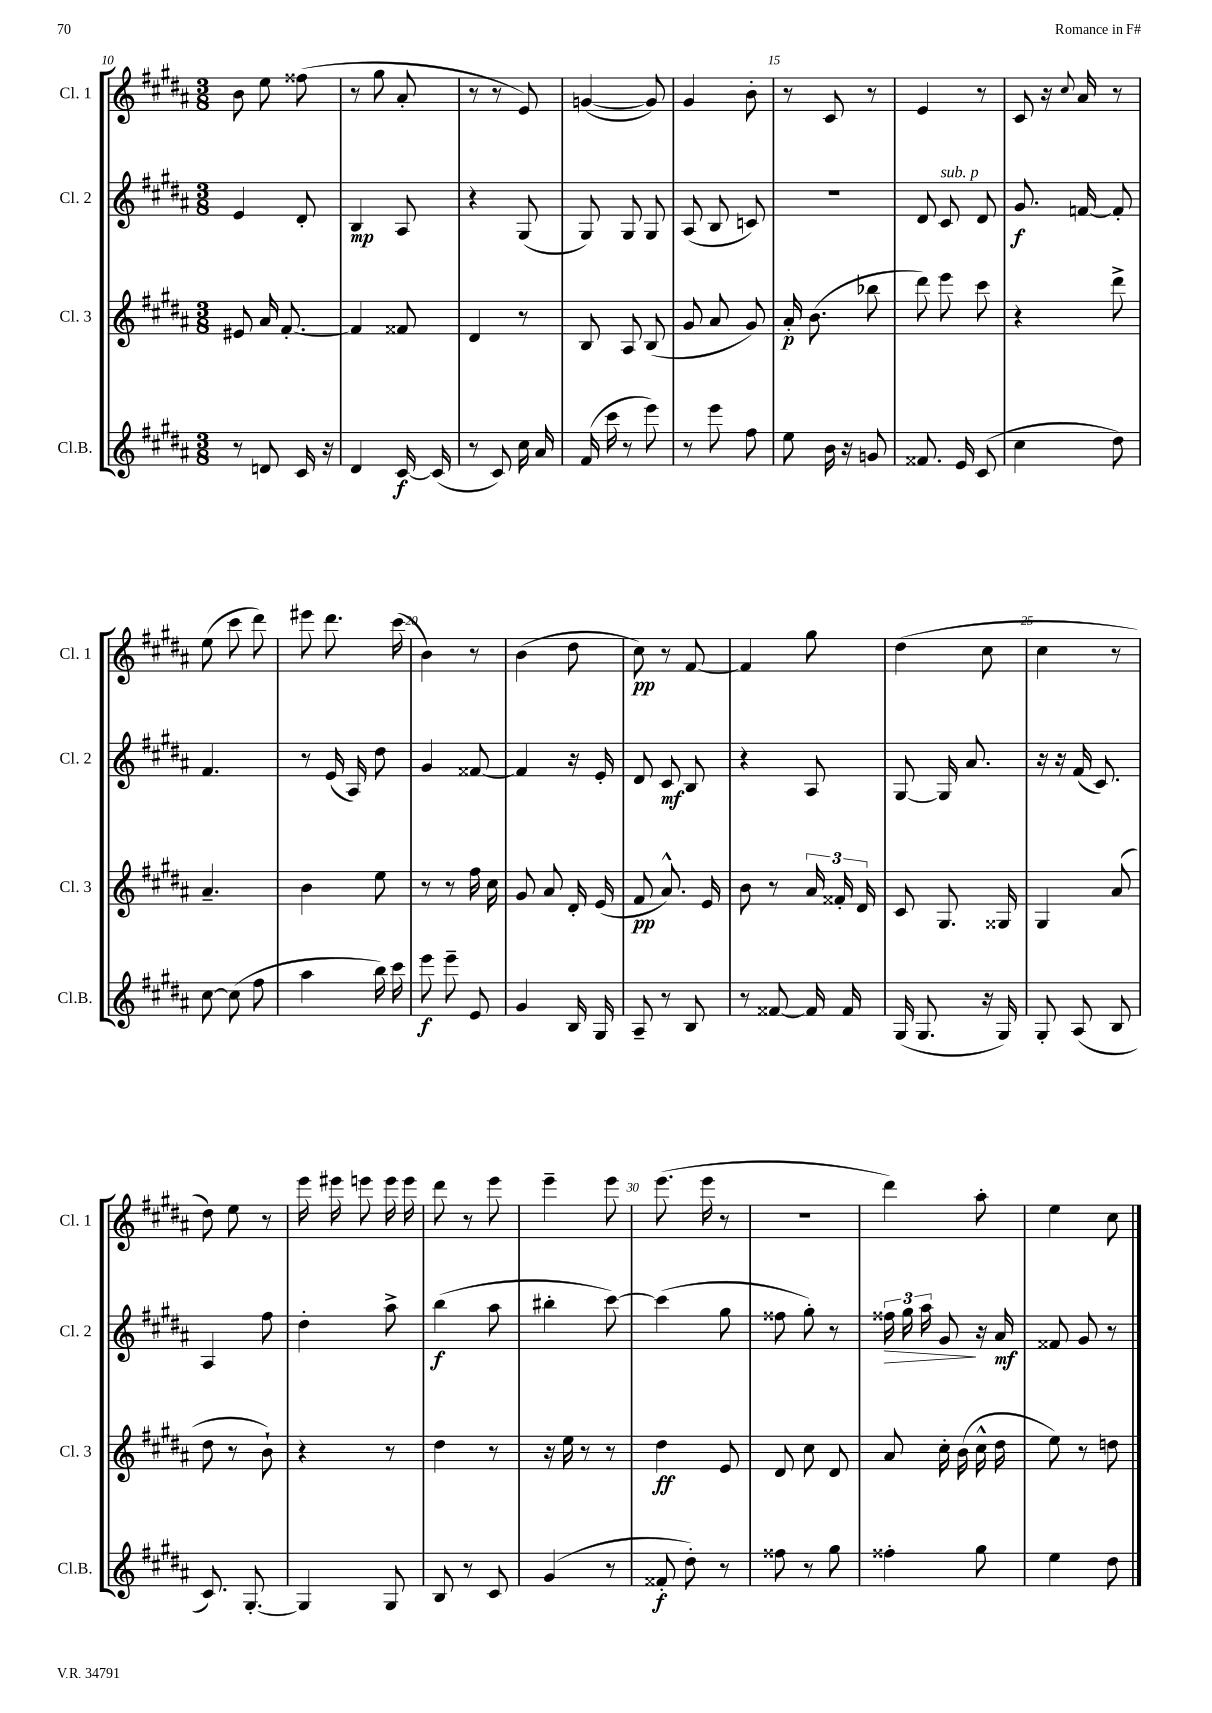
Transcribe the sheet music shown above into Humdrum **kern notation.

**kern	**kern	**kern	**kern
*staff4	*staff3	*staff2	*staff1
*clefG2	*clefG2	*clefG2	*clefG2
*k[f#c#g#d#a#]	*k[f#c#g#d#a#]	*k[f#c#g#d#a#]	*k[f#c#g#d#a#]
*M3/8	*M3/8	*M3/8	*M3/8
8r	8e#	4e	8b
8d	16a#	.	8ee
.	[8.f#'	.	.
16c#	.	8d#'	(8ff##
16r	.	.	.
=	=	=	=
4d#	4f#]	4B	8r
.	.	.	8gg#
[16c#	8f##	8A#	8a#'
(16c#]	.	.	.
=	=	=	=
8r	4d#	4r	8r
8c#)	.	.	8r
16cc#	8r	(8G#	8e)
16a#	.	.	.
=	=	=	=
(16f#	8B	8G#)	([4g
16ccc#	.	.	.
8r	8A#	8G#	.
8eee)	(8B	8G#	8g])
=	=	=	=
8r	8g#	(8A#	4g#
8eee	8a#	8B	.
8ff#	8g#)	8c)	8b'
=	=	=	=
8ee	16a#'	4.r	8r
.	(8.b	.	.
16b	.	.	8c#
16r	.	.	.
8g	8bb-	.	8r
=	=	=	=
8.f##	8ddd#)	8d#	4e
.	8eee	8c#	.
16e	.	.	.
(8c#	8ccc#	8d#	8r
=	=	=	=
4cc#	4r	8.g#	8c#
.	.	.	16r
.	.	.	8qqcc#
.	.	[16f	16a#
8dd#)	8ddd#^	8f']	8r
=	=	=	=
[8cc#	4.a#~	4.f#	(8ee
(8cc#]	.	.	8ccc#
8ff#	.	.	8ddd#)
=	=	=	=
4aa#	4b	8r	8eee#
.	.	(16e	8.ddd#
.	.	16A#)	.
16bb)	8ee	8dd#	.
16ccc#	.	.	(16ccc#
=	=	=	=
8eee	8r	4g#	4b)
8eee~	8r	.	.
8e	16ff#	[8f##	8r
.	16cc#	.	.
=	=	=	=
4g#	8g#	4f##]	(4b
.	8a#	.	.
16B	16d#'	16r	8dd#
16G#	(16e	16e'	.
=	=	=	=
8A#~	8f#	8d#	8cc#)
8r	8.a#^^)	8c#	8r
8B	.	8B	[8f#
.	16e	.	.
=	=	=	=
8r	8b	4r	4f#]
[8f##	8r	.	.
16f##]	24a#	8A#	8gg#
.	24f##'	.	.
16f##	.	.	.
.	24d#	.	.
=	=	=	=
(16G#	8c#	[8G#	(4dd#
8.G#	.	.	.
.	8.G#	16G#]	.
.	.	8.a#	.
16r	.	.	8cc#
16G#)	16G##	.	.
=	=	=	=
8G#'	4G#	16r	4cc#
.	.	16r	.
(8A#	.	(16f#	.
.	.	8.c#)	.
8B	(8a#	.	8r
=	=	=	=
8.c#)	8dd#	4A#	8dd#)
.	8r	.	8ee
[8.G#'	.	.	.
.	8b`)	8ff#	8r
=	=	=	=
4G#]	4r	4dd#'	16eee
.	.	.	16eee#
.	.	.	8eee
8G#	8r	8aa#^	16eee
.	.	.	16eee
=	=	=	=
8B	4dd#	(4bb	8ddd#
8r	.	.	8r
8c#	8r	8aa#	8eee
=	=	=	=
(4g#	16r	4bb#'	4eee~
.	16ee	.	.
.	8r	.	.
8r	8r	[8ccc#)	8eee
=	=	=	=
8f##'	4dd#	(4ccc#]	(8.eee
8dd#')	.	.	.
.	.	.	16eee
8r	8e	8gg#	8r
=	=	=	=
8ff##	8d#	8ff##	4.r
8r	8cc#	8gg#')	.
8gg#	8d#	8r	.
=	=	=	=
4ff##'	8a#	24ff##	4ddd#)
.	.	24gg#	.
.	.	24aa#	.
.	16cc#'	8g#	.
.	(16b	.	.
8gg#	16cc#^^	16r	8aa#'
.	16dd#	16a#	.
=	=	=	=
4ee	8ee)	8f##	4ee
.	8r	8g#	.
8dd#	8dd	8r	8cc#
==	==	==	==
*-	*-	*-	*-
